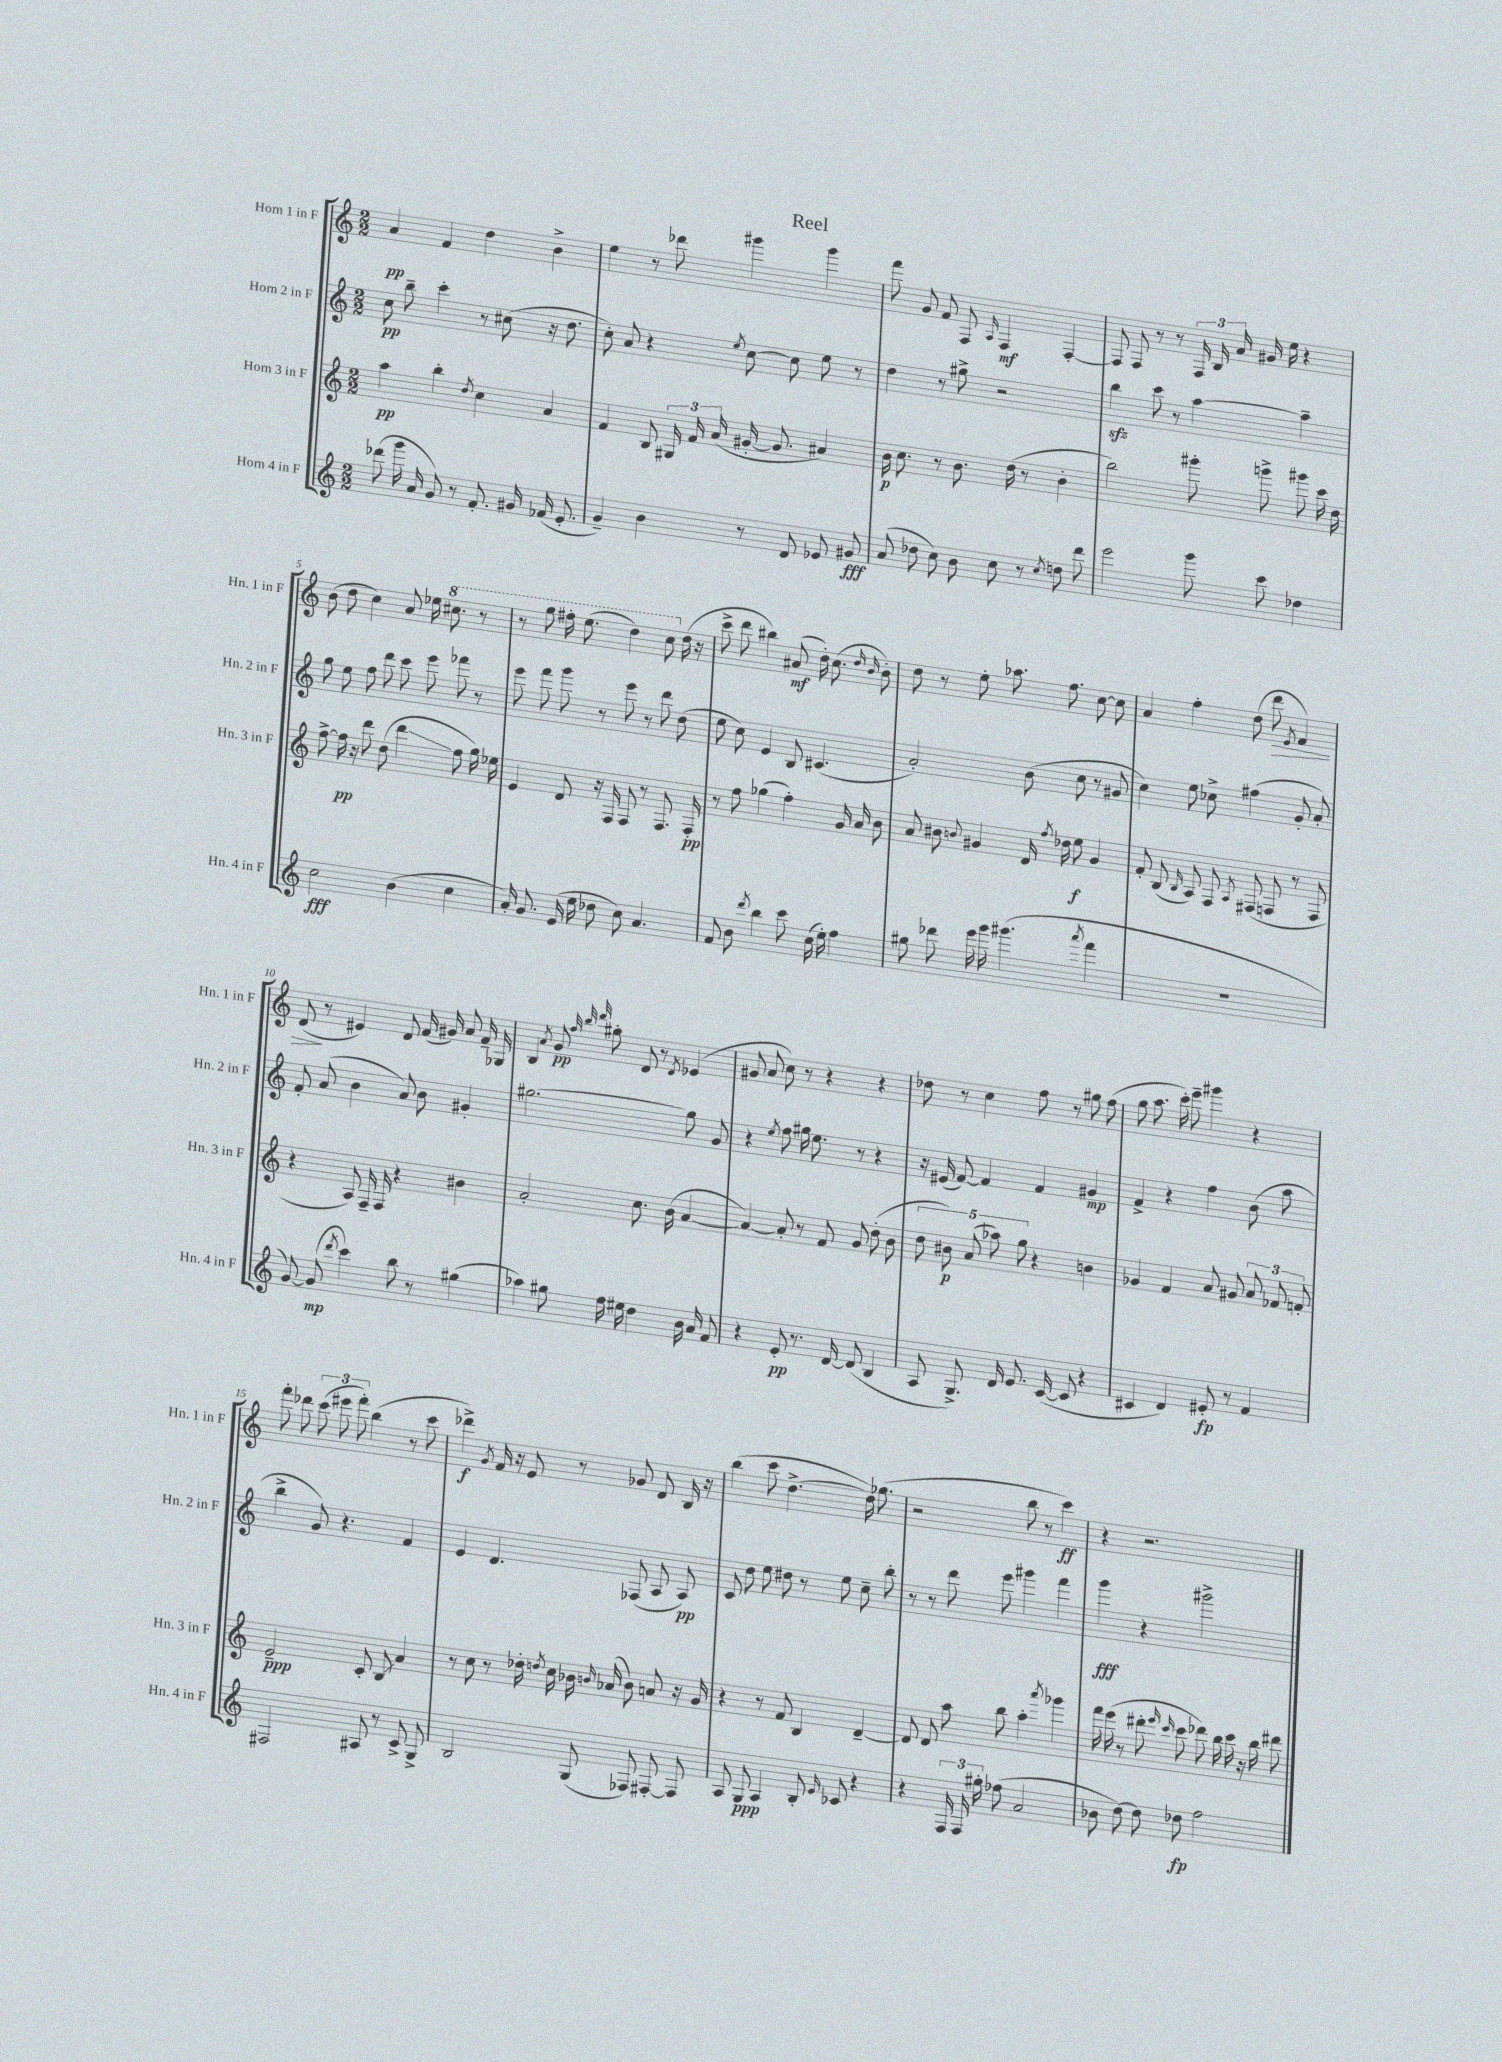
\header { title = "Reel" }
<<
\new StaffGroup <<
\new Staff = "s0" \with { instrumentName = "Horn 1 in F" shortInstrumentName = "Hn. 1 in F" } {
    \clef treble \key c \major \numericTimeSignature \time 2/2
    \autoBeamOff a'4\pp f'4 d''4 b'4-> |
    e''4 r8 des'''8 gis'''4 gis'''4 |
    f'''8 g'8 f'8 f8 \grace { a16 } f4\mf f4~-. |
    f8 f8 r8 r8 \tuplet 3/2 { f16 b16 a'16 } gis'16 e''16 r4 |
    b'8( d''8 c''4) a'8 ees''16 \ottava #1 cis'''8. r8 |
    r8 g'''8 fis'''16-. e'''8.( d'''4) c'''8 \ottava #0 d''16( r16 |
    c'''8-> d'''8 bis''4) ais'8\mf( d''16-.) c''8.( \grace { d''16 b'16 } b'8-.) |
    d''8 r8 e''8-. aes''8. f''8. c''8~ c''8 |
    a'4 f''4-. d''8( d'''8\> \acciaccatura { e'8 } f'4) |
    d'8\!( r8 eis'4) d'8 f'16( gis'16) a'8 f'16-- ges16 |
    b4 \acciaccatura { a'8 } g'8\pp \grace { f''32 b''32 d'''32 } gis''8-. d'8 r8 \acciaccatura { d'8 } ees'4( |
    gis'8 a'8 c''8) r8 r4 r4 |
    des''8 r8 c''4 f''8 r8 gis''8 f''8( |
    g''8 a''8. c'''16-.) e'''8-- gis'''4 r4 |
    f'''8-. des'''8 \tuplet 3/2 { c'''8( eis'''8 f'''8-.) } b''4( r8 c'''8 |
    des'''4->\f) \acciaccatura { g'8 } f'16 r16 e'8 r8 ges'8 d'8 b16 r16 |
    b''4( c'''8 d''4.~-> d''16) ges''8.( |
    r2 b''8 r8 c'''4\ff) |
    r4 r2. \bar "|." |
}
\new Staff = "s1" \with { instrumentName = "Horn 2 in F" shortInstrumentName = "Hn. 2 in F" } {
    \clef treble \key c \major \numericTimeSignature \time 2/2
    \autoBeamOff c''8\pp b''8-- c'''4-. r8 cis''8( r16 d''8. |
    c''8-.) a'8 r4 \acciaccatura { e''8 } c''8~ c''8 e''8 r8 |
    d''4 r8 gis''8-> r2 |
    b''4\sfz c'''8 r8 a''4~ a''4-- |
    g''8 e''8 f''8 d'''8 c'''8 e'''8 fes'''8 r8 |
    e'''8 f'''8 g'''8 r8 e'''8 r8 d'''8 d''8( |
    e''8 c''8) e'4 b8 cis'4.( |
    a'2-.) b'8( c''8 r8 gis'8 |
    c''4) e''8 ces''8-> fis''4( g'8-. a'8-.) |
    f'8-. a'8( b'4 a'8) b'8 gis'4-. |
    gis''2.~ gis''8 g'8 |
    r4 \acciaccatura { e''8 } f''8 gis''16 e''8. r8 r4 |
    r16 eis'16( f'8~) f'4 f'4 gis'4\mp |
    f'4-> r4 f''4 b'8( a''8 |
    b''4-> g'8) r4. f'4 |
    e'4 d'4. fes8( a8 a8\pp) |
    c'8 d''8 e''8 dis''8 r8 e''8 c''8-- b''8-. |
    r8 r8 d'''8 e'''8 gis'''4 f'''4 |
    g'''4\fff r4 gis'''2-> \bar "|." |
}
\new Staff = "s2" \with { instrumentName = "Horn 3 in F" shortInstrumentName = "Hn. 3 in F" } {
    \clef treble \key c \major \numericTimeSignature \time 2/2
    \autoBeamOff a''4\pp b''4-. \acciaccatura { d''8 } c''4 a'4 |
    f'4 b8 \tuplet 3/2 { gis16 f'16 a'16( } gis'16~-. gis'8. ais'4) |
    b'16\p c''8. r8 b'8. d''16( r8 b'4-. |
    b''2) gis'''8-. g'''8-> gis'''8 c'''16 d''16 |
    f''8~-> f''16\pp r16 d'''8 d''8( d'''4\glissando f''8 g''16) ees''16 |
    e'4 d'8 r16 f16 f8 r8 f8. f16-.\pp |
    r8 f''8 ges''4( f''4-.) g'16 a'16 b'8 |
    a'8 bis'8 \appoggiatura { b'8 } gis'4 d'16 \acciaccatura { f''8 } des''16 e''8\f gis'4 |
    f'8-. b8( \grace { b16 } a8) f8 \acciaccatura { a8 } fis8( f8 r8 f8 |
    r4 a8) f16-- f16 r4 bis'4 |
    a'2-. c''8. b'16( a'4~ |
    a'4~) a'8-. r8 f'8 g'8 d''8-.( b'8 |
    \tuplet 5/4 { d''8 bis'8\p) a'8( aes''8) g''8 } r4 b'4 |
    ges'4 f'4 a'8 gis'8 \tuplet 3/2 { a'8 fes'8 f'8-. } |
    e'2--\ppp c'8-. b8\glissando a'4 |
    r8 c''8 r8 des''16-. \acciaccatura { d''8 } c''16 bes'16 \grace { b'16 } aes'16( b'8) a'8 r16 g'16 |
    r4 r8 f'8 b4 d'4~-- |
    d'8 d'8 a''8 b''8 a''4-. \acciaccatura { a'''8 } ges'''4 |
    f'''16 e'''16( r8 dis'''8-. \grace { e'''16 c'''16 } c'''8 des'''8) b''16 c'''16 r16 b''16 dis'''8 \bar "|." |
}
\new Staff = "s3" \with { instrumentName = "Horn 4 in F" shortInstrumentName = "Hn. 4 in F" } {
    \clef treble \key c \major \numericTimeSignature \time 2/2
    \autoBeamOff des'''8( g'''16 a'16 g'8) r8 f'8.-. gis'16 fes'16( e'8.-. |
    g'4--) b'4 r8 d'8 ees'8 gis'8\fff |
    a'8( des''8 c''8) b'8 c''8 r8 \acciaccatura { c''8 } d''8 d'''8 |
    e'''2 g'''8 c'''8 des''4 |
    c''2\fff b'4( c''4 |
    a'16-.) g'8. e'16( e''16 des''8 c''8) a'4. |
    f'8 b'8 \acciaccatura { d'''8 } b''4 c'''8 c''16( e''16-.) f''4 |
    gis''8 des'''8 e'''16 g'''16 gis'''4.( \acciaccatura { a'''8 } f'''4 |
    R1 |
    g'8~) g'8\mp( \acciaccatura { d'''8 } c'''4) b''8 r8 gis''4( |
    aes''4) gis''8 f''16 eis''16 d''4 b'16 a'16 f'8 |
    r4 e'8-.\pp r8. d'16~ d'8( b4 |
    a8 g8.->) d'16 e'8. c'16~( c'8 r4 |
    cis'4 d'4) eis'8-.\fp r8 f'4 |
    fis2 ais8 r8 c'8-> g8-> |
    b2 g8( fes8) fis8~-. fis8 |
    a8 g8\ppp a4 b8-. \grace { e'16 } ces'8 r4 |
    r4 \tuplet 3/2 { f16 f16 gis''16-. } fes''8( a'2 |
    bes'8 d''8~) d''8 des''8\fp f''2 \bar "|." |
}
>>
>>
